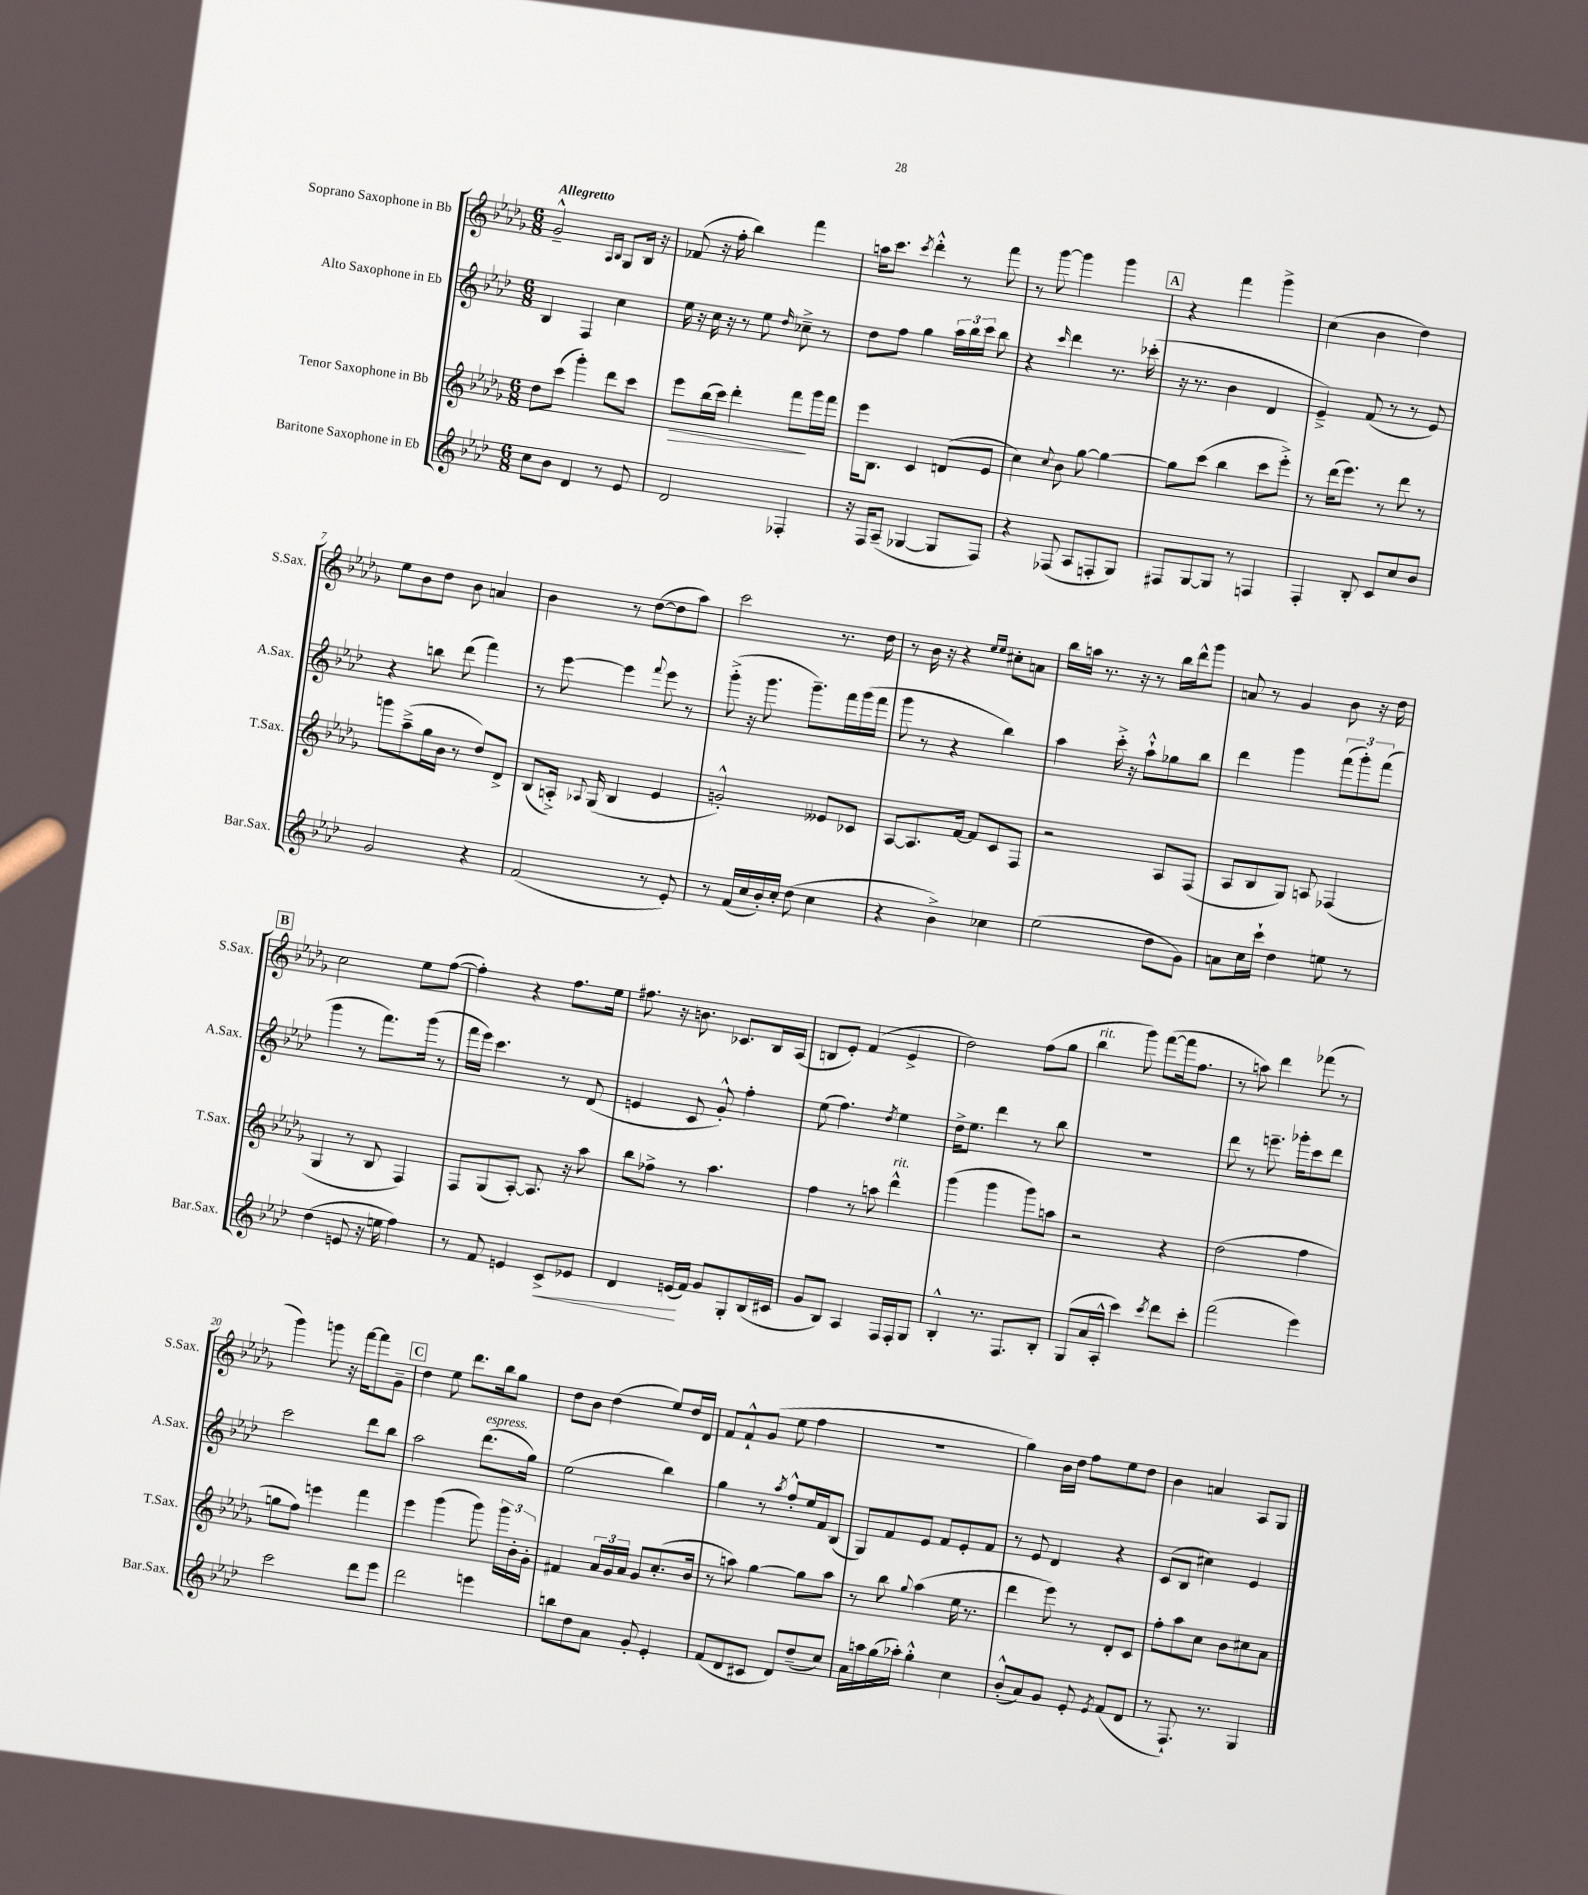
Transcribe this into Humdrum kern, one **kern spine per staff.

**kern	**dynam	**kern	**dynam	**kern	**kern
*part4	*part4	*part3	*part3	*part2	*part1
*staff4	*staff4	*staff3	*staff3	*staff2	*staff1
*I"Baritone Saxophone in Eb	*	*I"Tenor Saxophone in Bb	*	*I"Alto Saxophone in Eb	*I"Soprano Saxophone in Bb
*I'Bar.Sax.	*	*I'T.Sax.	*	*I'A.Sax.	*I'S.Sax.
*clefG2	*	*clefG2	*	*clefG2	*clefG2
*k[b-e-a-d-]	*	*k[b-e-a-d-g-]	*	*k[b-e-a-d-]	*k[b-e-a-d-g-]
*M6/8	*	*M6/8	*	*M6/8	*M6/8
=1	=1	=1	=1	=1	=1
!	!	!	!	!	!LO:TX:a:B:t=Allegretto
8cc\L	.	8dd-\L	.	4B-/	2g-~^^/
8b-\J	.	(8ccc\J	.	.	.
4d-/	.	4ggg-'\)	.	4F/	.
.	.	.	.	.	16qqA-/LL
.	.	.	.	.	16qqB-/JJ
8r	.	8ddd-\L	.	4cc\	8G-/L
8e-/	.	8ccc\J	.	.	16B-/Jk
.	.	.	.	.	16r
=2	=2	=2	=2	=2	=2
!	!	!	!LO:HP:b	!	!
2d-/	.	8eee-\L	>	16ee-\	(8f-X/
.	.	.	.	16r	.
.	.	(16bb-\L	.	16cc\	16r
.	.	16ccc\JJ)	.	16r	16ff'\
.	.	4ddd-'\	.	8r	4bb-\)
.	.	.	.	8ee-\	.
.	.	.	.	16qqdd-/	.
4F-X'/	.	8fff\L	.	8cc-X~^\	4fff\
.	.	16ggg-\L	]	8r	.
.	.	16fff\JJ	.	.	.
=3	=3	=3	=3	=3	=3
16r	.	16eee-\KL	.	8dd-\L	16aan\KL
16F/KL	.	8.B-\J	.	.	8.ccc\J
(8A-~/J	.	.	.	8ff\J	.
.	.	.	.	.	8qccc/
[4G-X/	.	4c/	.	4gg\	4ddd-'^^\
8G-/L]	.	(8dn/L	.	24aa-\LL	8r
.	.	.	.	24bb-\	.
.	.	.	.	24ccc\JJ	.
8F/J)	.	8e-/J	.	8bb-\	8fff\
=4	=4	=4	=4	=4	=4
4r	.	4cc\)	.	4r	8r
.	.	.	.	.	[8ggg-\
.	.	8qqcc/	.	16qqccc/	.
(8F-X/	.	8b-\	.	4ddd-\	4ggg-\]
8A-/L	.	[8gg-\	.	.	.
8Fn'/	.	4gg-\_	.	8.r	4ggg-\
8G/J)	.	.	.	.	.
.	.	.	.	(16ccc-X'\	.
!!LO:REH:place=s1:t=A
=5	=5	=5	=5	=5	=5
8F#X/L	.	8gg-\L]	.	16r	4r
.	.	.	.	8.r	.
[8G/	.	(8ccc\J	.	.	.
8G/J]	.	4bb-\	.	4b-\	4fff\
8r	.	.	.	.	.
4Fn/	.	8ccc\L	.	4d-/	4ggg-^\
.	.	8eee-'^\J)	.	.	.
=6	=6	=6	=6	=6	=6
4F'/	.	8r	.	4e-~^/)	(4cc\
.	.	(16ddd-\KL	.	.	.
.	.	8.eee-\J)	.	.	.
8B-'/	.	.	.	(8f/	4b-\
8c/L	.	8r	.	8r	.
8cc/	.	8ddd-\	.	8r	4dd-\)
8b-/J	.	8r	.	8e-/)	.
!!LO:LB:g=z
=7	=7	=7	=7	=7	=7
2g/	.	8gggn\L	.	4r	8ee-\L
.	.	(8aa-~^\	.	.	8b-\
.	.	16gg-\L	.	8bbn\	8dd-\J
.	.	16b-\JJ	.	.	.
.	.	8r	.	(8ddd-\	8b-\
4r	.	8dd-/L)	.	4fff\)	4an/
.	.	8d-^/J	.	.	.
=8	=8	=8	=8	=8	=8
(2f/	.	(8B-/L	.	8r	4b-\
.	.	16An'^/Jk)	.	[8eee-\	.
.	.	8qqA-X/	.	.	.
.	.	(16G-/	.	.	.
.	.	4B-/	.	4eee-\]	8r
.	.	.	.	.	([8dd-\L
.	.	.	.	8qqfff/	.
8r	.	4e-/	.	8eee-\	8dd-\]
8e-'/)	.	.	.	8r	8aa-\J)
=9	=9	=9	=9	=9	=9
8r	.	2gn'^^/)	.	(8ggg'^\	2ccc\
(16f/LL	.	.	.	16r	.
16cc/	.	.	.	8.ggg\	.
16b-'/)	.	.	.	.	.
16cc'/JJ	.	.	.	.	.
(8dd-\	.	.	.	8.ggg~\L)	.
4cc\	.	8e--X/L	.	.	8.r
.	.	.	.	16fff\L	.
.	.	8c-X/J	.	(16ggg\	.
.	.	.	.	16fff\JJ	16dd-\
=10	=10	=10	=10	=10	=10
4r	.	[8A-/L	.	8ggg\	8r
.	.	8.A-/]	.	8r	16b-\
.	.	.	.	.	16r
4b-^\)	.	.	.	4r	4r
.	.	[16f/Jk	.	.	.
.	.	8f/L]	.	.	.
.	.	.	.	.	16qqee-/LL
.	.	.	.	.	16qqee-/JJ
4cc-X\	.	8c/	.	4bb-\)	8cc#X'\L
.	.	8F/J	.	.	8an\J
=11	=11	=11	=11	=11	=11
(2ee-\	.	2r	.	4aa-\	16bb-\LL
.	.	.	.	.	16aan\JJ
.	.	.	.	.	8.r
.	.	.	.	16ccc'^\	.
.	.	.	.	16r	16r
.	.	.	.	8aa-`^^\L	8r
8dd-\L	.	8A-/L	.	8gg-X\	16bb-\LL
.	.	.	.	.	16ddd-^^\J
8g\J)	.	(8F/J	.	8bb-\J	8ggg-\J
=12	=12	=12	=12	=12	=12
8an\L	.	8A-/L	.	4ddd-\	8an/
16cc\L	.	8B-/	.	.	8r
16ccc`\JJ	.	.	.	.	.
4dd-\	.	8G-/J)	.	4ggg\	4g-/
.	.	8An/	.	.	.
8een\	.	(4F-X/	.	(12fff\L	8b-\
.	.	.	.	12ggg'\)	.
8r	.	.	.	.	16r
.	.	.	.	(12fff\J	.
.	.	.	.	.	16dd-\
!!LO:LB:g=z
!!LO:REH:place=s1:t=B
=13	=13	=13	=13	=13	=13
(4dd-\	.	4G-/	.	4ggg\	2cc\
8en/	.	8r	.	8r	.
16r	.	8B-/	.	8.fff\L)	.
16een\	.	.	.	.	.
4ff\)	.	4F/)	.	.	8ee-\L
.	.	.	.	(16ggg\Jk	.
.	.	.	.	8r	([8ff\J
=14	=14	=14	=14	=14	=14
8r	.	8F/L	.	16fff\LL	4ff'\])
.	.	.	.	16eee-\JJ)	.
8f/	.	(8G-/	.	4.ccc\	.
4en/	.	[8A-'/J)	.	.	4r
.	.	8.A-/]	.	.	.
!	!LO:HP:b	!	!	!	!
8c^/L	<	.	.	8r	8.ff\L
.	.	16r	.	.	.
8e-X/J	.	8aa-\	.	(8d-/	.
.	.	.	.	.	16ee-\Jk
=15	=15	=15	=15	=15	=15
4d-/	.	8bb-\L	.	4en/	8.ff#X\
.	.	8ff-X^\J	.	.	.
.	.	.	.	.	16r
(16en/LL	.	8r	.	8c/	8.bn\
16f/JJ)	[	.	.	.	.
8g/L	.	4.aa-\	.	8g'^^/)	.
.	.	.	.	.	8.c-X/L
8G'/	.	.	.	4ff'\	.
(16B-/L	.	.	.	.	16B-/L
16c#X/JJ	.	.	.	.	(16A-/JJ
=16	=16	=16	=16	=16	=16
8g/L	.	4ff\	.	(8ee-\	8Bn/L
8B-/J)	.	.	.	4.ff\)	8e-'/J)
4A-/	.	8r	.	.	(4f/
.	.	8aan\	.	.	.
.	.	.	.	8qdd-/	.
!	!	!LO:TX:a:i:t=rit.	!	!	!
16F/LL	.	4ddd-^^\	.	4ee-\	4e-^/
16F'/J	.	.	.	.	.
8G/J	.	.	.	.	.
=17	=17	=17	=17	=17	=17
4B-'^^/	.	(4ggg-\	.	16dd-^\KL	2dd-\)
.	.	.	.	8.ee-\J	.
8.r	.	4ggg-\	.	4ddd-\	.
8.F/L	.	.	.	.	.
.	.	8ggg-\L)	.	8r	(8ff\L
8B-'/J	.	8aan\J	.	8bb-\	8gg-\J
=18	=18	=18	=18	=18	=18
!	!	!	!	!	!LO:TX:a:i:t=rit.
(8G/L	.	2r	.	2.r	4bb-\
16a-/L	.	.	.	.	.
16A-'^^/JJ	.	.	.	.	.
4ccc\)	.	.	.	.	8ggg-\)
.	.	.	.	.	([8fff\L
8qccc/	.	.	.	.	.
8ddd-\L	.	4r	.	.	16fff\k]
.	.	.	.	.	8.ff\J
8ccc'\J	.	.	.	.	.
=19	=19	=19	=19	=19	=19
(2fff\	.	(2dd-\	.	8ddd-\	8r
.	.	.	.	8r	8aan\)
.	.	.	.	8.eeen~\	4ddd-\
.	.	.	.	16ggg-X'\KL	.
4eee-\)	.	4ff\	.	8ccc\	(8fff-X\
.	.	.	.	8ddd-\J	8r
!!LO:LB:g=z
=20	=20	=20	=20	=20	=20
2ccc\	.	8ggn\L	.	2ccc\	4ggg-\)
.	.	8ff\J)	.	.	.
.	.	4eeen\	.	.	8gggn\
.	.	.	.	.	16r
.	.	.	.	.	[16fff\KL
8ddd-\L	.	4fff\	.	8ddd-\L	8fff\]
8eee-\J	.	.	.	8bb-\J	8g-~\J
!!LO:REH:place=s1:t=C
=21	=21	=21	=21	=21	=21
2ddd-\	.	4eee-\	.	2aa-\	4dd-\
.	.	(4ggg-\	.	.	8ee-\
.	.	.	.	.	8.ddd-\L
!	!	!	!	!LO:TX:a:i:t=espress.	!
4eeen\	.	8ggg-\)	.	(8.ddd-\L	.
.	.	.	.	.	16bb-\k
.	.	24ggg-\LL	.	.	8gg-\J
.	.	24b-'\	.	.	.
.	.	.	.	16gg\Jk)	.
.	.	24g-'\JJ	.	.	.
=22	=22	=22	=22	=22	=22
8bbn\L	.	4f#X/	.	(2ee-\	8dd-\L
8dd-\	.	.	.	.	8b-\J
8a-\J	.	24a-/LL	.	.	(4dd-\
.	.	24g-/	.	.	.
.	.	24a-/JJ	.	.	.
8g'/	.	8g-/L	.	.	.
4e-'/	.	(8.cc'/	.	4bb-\)	8ee-/L)
.	.	.	.	.	16dd-/L
.	.	16b-/Jk	.	.	16d-/JJ
=23	=23	=23	=23	=23	=23
(8f/L	.	8r	.	4gg\	8f/L
8d-/	.	8aan\)	.	.	8f`^^/
8c#X/J	.	[4gg-\	.	8r	(8g-/J
.	.	.	.	8qaa-/	.
8d-/L)	.	.	.	8ff'^^/L	8ee-\
(8dd-~/	.	8gg-\L]	.	16ee-/L	4ff\
.	.	.	.	16f/J	.
8cc/J)	.	8aa\J	.	(8B-/J	.
=24	=24	=24	=24	=24	=24
16a-\LL	.	8r	.	8G/L)	2.r
16aan\	.	.	.	.	.
(16gg\	.	8bb-\	.	8f/	.
16aa-X'\JJ)	.	.	.	.	.
.	.	8qqgg-/	.	.	.
4gg'^^\	.	(4aa-\	.	8e-/J	.
.	.	.	.	8f/L	.
4cc\	.	16ee-\	.	8e-'/	.
.	.	8.r	.	.	.
.	.	.	.	8f/J	.
=25	=25	=25	=25	=25	=25
(8b-'^^/L	.	4ddd-\	.	8r	4gg-\)
8a-/)	.	.	.	8e-/	.
8g/J	.	8eee-\)	.	4d-/	16b-\LL
.	.	.	.	.	16dd-\JJ
8e-'/	.	8r	.	.	8ff\L
8qe-/	.	.	.	.	.
(8f/L	.	8d-'/L	.	4r	8ee-\
8d-/J	.	8c/J	.	.	8dd-\J
=26	=26	=26	=26	=26	=26
8r	.	8ff'\L	.	(8c/L	4b-\
8.F`/)	.	8aa-\	.	8B-/J	.
.	.	8cc\J	.	4cc#X\)	4an/
8.r	.	.	.	.	.
.	.	8b-\L	.	.	.
4G/	.	8cc#X\	.	4e-/	8A-/L
.	.	8a-\J	.	.	8G-/J
==	==	==	==	==	==
*-	*-	*-	*-	*-	*-
